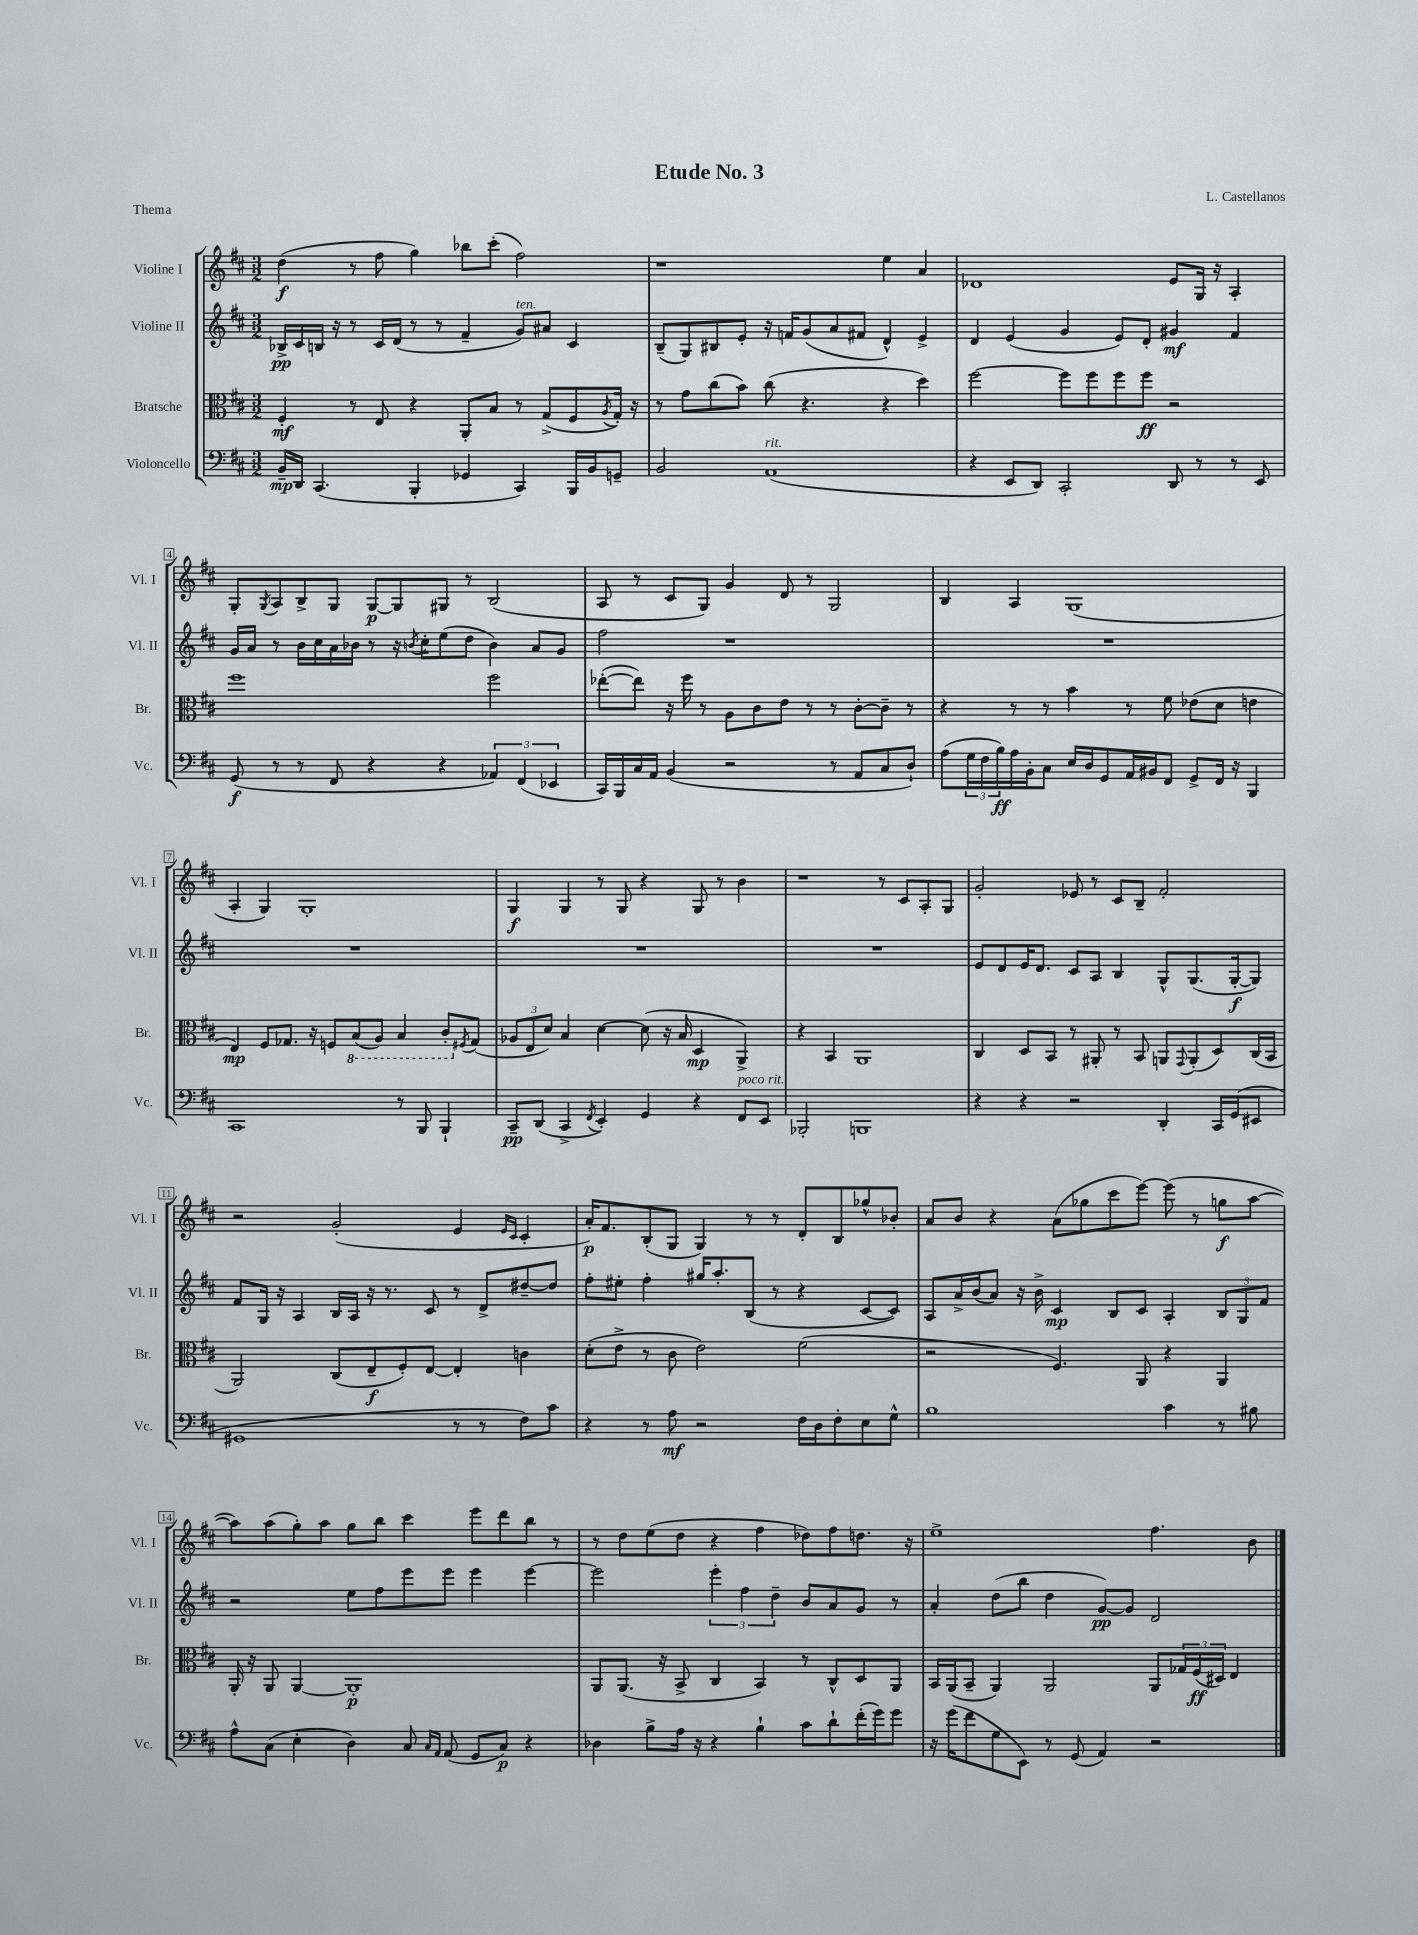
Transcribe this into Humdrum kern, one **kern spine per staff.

**kern	**dynam	**kern	**dynam	**kern	**dynam	**kern	**dynam
*part4	*part4	*part3	*part3	*part2	*part2	*part1	*part1
*staff4	*staff4	*staff3	*staff3	*staff2	*staff2	*staff1	*staff1
*I"Violoncello	*	*I"Bratsche	*	*I"Violine II	*	*I"Violine I	*
*I'Vc.	*	*I'Br.	*	*I'Vl. II	*	*I'Vl. I	*
*clefF4	*	*clefC3	*	*clefG2	*	*clefG2	*
*k[f#c#]	*	*k[f#c#]	*	*k[f#c#]	*	*k[f#c#]	*
*M3/2	*	*M3/2	*	*M3/2	*	*M3/2	*
=1	=1	=1	=1	=1	=1	=1	=1
16BB~/LL	mp	4F#'/	mf	16B-X^/LL	pp	(4dd\	f
16DD/JJ	.	.	.	16c#/	.	.	.
(4.CC#/	.	.	.	16Bn/JJ	.	.	.
.	.	.	.	16r	.	.	.
.	.	8r	.	8r	.	8r	.
.	.	8E/	.	16c#/LL	.	8ff#\	.
.	.	.	.	(16d/JJ	.	.	.
4BBB'/	.	4r	.	8r	.	4gg\)	.
.	.	.	.	8r	.	.	.
4GG-X/	.	8AA'/L	.	4f#~/	.	8bb-X\L	.
.	.	8B/J	.	.	.	(8ccc#'\J	.
!	!	!	!	!LO:TX:a:i:t=ten.	!	!	!
4CC#/)	.	8r	.	8g/L)	.	2ff#\)	.
.	.	(8G^/L	.	8a#X/J	.	.	.
16BBB/LL	.	8F#/	.	4c#/	.	.	.
16BB/J	.	.	.	.	.	.	.
.	.	8qA/	.	.	.	.	.
8GGn~/J	.	16G'/Jk)	.	.	.	.	.
.	.	16r	.	.	.	.	.
=2	=2	=2	=2	=2	=2	=2	=2
2BB/	.	8r	.	(8B~/L	.	1r	.
.	.	8g\L	.	8G/)	.	.	.
.	.	(8cc#\	.	8B#X/	.	.	.
.	.	8b\J)	.	8e'/J	.	.	.
!LO:TX:a:i:t=rit.	!	!	!	!	!	!	!
(1AA	.	(8cc#\	.	16r	.	.	.
.	.	.	.	16fn/KL	.	.	.
.	.	4.r	.	(8g/	.	.	.
.	.	.	.	8a/	.	.	.
.	.	.	.	8f#X/J	.	.	.
.	.	4r	.	4d^^/)	.	4ee\	.
.	.	4dd\)	.	4e^/	.	4a/	.
=3	=3	=3	=3	=3	=3	=3	=3
4r	.	[2ff#\	.	4d/	.	1d-X	.
8EE/L	.	.	.	(4e/	.	.	.
8DD/J)	.	.	.	.	.	.	.
2CC#'/	.	8ff#\L]	.	4g/	.	.	.
.	.	8ff#\	.	.	.	.	.
.	.	8ff#\	.	8e/L)	.	.	.
.	.	8ff#\J	ff	8d'/J	.	.	.
8DD/	.	2r	.	4g#X/	mf	8e/L	.
8r	.	.	.	.	.	16G/Jk	.
.	.	.	.	.	.	16r	.
8r	.	.	.	4f#/	.	4A'/	.
8EE/	.	.	.	.	.	.	.
!!LO:LB:g=z
=4	=4	=4	=4	=4	=4	=4	=4
(8GG/	f	1ff#	.	16g/LL	.	8G'/L	.
.	.	.	.	16a/JJ	.	.	.
.	.	.	.	.	.	8qG/	.
8r	.	.	.	8r	.	8A/	.
8r	.	.	.	16b\LL	.	8B^/	.
.	.	.	.	16cc#\	.	.	.
8FF#/	.	.	.	16a\	.	8G/J	.
.	.	.	.	16b-X\JJ	.	.	.
4r	.	.	.	8r	.	[8G/L	p
.	.	.	.	16r	.	8G/]	.
.	.	.	.	8qbn/	.	.	.
.	.	.	.	16cc#'\KL	.	.	.
4r	.	.	.	(8ee\	.	8G#X/J	.
.	.	.	.	8dd\J	.	8r	.
6AA-X/)	.	2ff#\	.	4b\)	.	(2B/	.
(6FF#/	.	.	.	.	.	.	.
.	.	.	.	8a/L	.	.	.
6EE-X/	.	.	.	.	.	.	.
.	.	.	.	8g/J	.	.	.
=5	=5	=5	=5	=5	=5	=5	=5
16CC#/LL)	.	([8ee-X'\L	.	2ff#\	.	8A/	.
16BBB/	.	.	.	.	.	.	.
16C#/	.	8ee-\J])	.	.	.	8r	.
16AA/JJ	.	.	.	.	.	.	.
(4BB/	.	16r	.	.	.	8c#/L	.
.	.	16ff#\	.	.	.	.	.
.	.	8r	.	.	.	8G/J)	.
2r	.	8A\L	.	1r	.	4g/	.
.	.	8c#\	.	.	.	.	.
.	.	8e\J	.	.	.	8d/	.
.	.	8r	.	.	.	8r	.
8r	.	8r	.	.	.	2G/	.
8AA/L	.	[8c#'\L	.	.	.	.	.
8C#/	.	8c#~\J]	.	.	.	.	.
8D`/J)	.	8r	.	.	.	.	.
=6	=6	=6	=6	=6	=6	=6	=6
(8A\L	.	4r	.	1.r	.	4B/	.
24G\L	.	.	.	.	.	.	.
24F#\	.	.	.	.	.	.	.
24B\)	ff	.	.	.	.	.	.
16A\	.	8r	.	.	.	4A/	.
16BB'\J	.	.	.	.	.	.	.
8C#\J	.	8r	.	.	.	.	.
16E/LL	.	4b\	.	.	.	(1G	.
16D/J	.	.	.	.	.	.	.
8GG/	.	.	.	.	.	.	.
16AA/L	.	8r	.	.	.	.	.
16BB#X/J	.	.	.	.	.	.	.
8FF#/J	.	8f#\	.	.	.	.	.
8GG^/L	.	(8e-X\L	.	.	.	.	.
16FF#/Jk	.	8d\J	.	.	.	.	.
16r	.	.	.	.	.	.	.
4BBB/	.	4en\	.	.	.	.	.
!!LO:LB:g=z
=7	=7	=7	=7	=7	=7	=7	=7
1CC#	.	4E/)	mp	1.r	.	4A'/	.
.	.	8F#/L	.	.	.	4G/)	.
.	.	8.G-X/J	.	.	.	.	.
.	.	.	.	.	.	1G'	.
.	.	16r	.	.	.	.	.
.	.	8Fn/L	.	.	.	.	.
*	*	*8ba	*	*	*	*	*
.	.	(8BB/	.	.	.	.	.
.	.	8AA/J)	.	.	.	.	.
8r	.	4BB/	.	.	.	.	.
8BBB/	.	.	.	.	.	.	.
4BBB`/	.	8C#'/L	.	.	.	.	.
*	*	*X8ba	*	*	*	*	*
.	.	8qF#X/	.	.	.	.	.
.	.	(8G-/J	.	.	.	.	.
=8	=8	=8	=8	=8	=8	=8	=8
8CC#~/L	pp	12A-X/L	.	1.r	.	4G/	f
.	.	12E/	.	.	.	.	.
(8DD/J	.	.	.	.	.	.	.
.	.	12d/J)	.	.	.	.	.
4CC#^/	.	4B/	.	.	.	4G/	.
8qFF#/	.	.	.	.	.	.	.
4EE'/)	.	[4d\	.	.	.	8r	.
.	.	.	.	.	.	8G/	.
4GG/	.	(8d\]	.	.	.	4r	.
.	.	16r	.	.	.	.	.
.	.	16B/	.	.	.	.	.
4r	.	4D/	mp	.	.	8G/	.
.	.	.	.	.	.	8r	.
!LO:TX:a:i:t=poco rit.	!	!	!	!	!	!	!
8FF#/L	.	4AA^/)	.	.	.	4b\	.
8EE/J	.	.	.	.	.	.	.
=9	=9	=9	=9	=9	=9	=9	=9
2BBB-X'/	.	4r	.	1.r	.	1r	.
.	.	4BB/	.	.	.	.	.
1BBBn	.	1AA	.	.	.	.	.
.	.	.	.	.	.	8r	.
.	.	.	.	.	.	8c#/L	.
.	.	.	.	.	.	8A'/	.
.	.	.	.	.	.	8G/J	.
=10	=10	=10	=10	=10	=10	=10	=10
4r	.	4C#/	.	8e/L	.	2g'/	.
.	.	.	.	8d/	.	.	.
4r	.	8D/L	.	16e/K	.	.	.
.	.	.	.	8.d/J	.	.	.
.	.	8BB/J	.	.	.	.	.
2r	.	8r	.	8c#/L	.	8e-X/	.
.	.	8AA#X'/	.	8A/J	.	8r	.
.	.	8r	.	4B/	.	8c#/L	.
.	.	8BB/	.	.	.	8B~/J	.
4DD'/	.	8AAn/L	.	8G^^/L	.	2f#'/	.
.	.	8qqGG/	.	.	.	.	.
.	.	(8AA'/	.	(8.G/	.	.	.
16CC#/LL	.	8D/)	.	.	.	.	.
(16GG/J	.	.	.	[16G'/k	f	.	.
8EE#X/J	.	(16C#/L	.	8G/J])	.	.	.
.	.	16BB/JJ	.	.	.	.	.
!!LO:LB:g=z
=11	=11	=11	=11	=11	=11	=11	=11
1GG#X	.	2AA/)	.	8f#/L	.	2r	.
.	.	.	.	16G/Jk	.	.	.
.	.	.	.	16r	.	.	.
.	.	.	.	4A/	.	.	.
.	.	(8C#/L	.	16B/LL	.	(2g'/	.
.	.	.	.	16A/JJ	.	.	.
.	.	8E~/	f	16r	.	.	.
.	.	.	.	8.r	.	.	.
.	.	8F#'/)	.	.	.	.	.
.	.	[8E/J	.	8c#/	.	.	.
8r	.	4E'/]	.	8r	.	4e/	.
8r	.	.	.	8d^/L	.	.	.
.	.	.	.	.	.	16qqe/LL	.
.	.	.	.	.	.	16qqc#/JJ	.
8F#\L)	.	4cn\	.	[8dd#X~/	.	4c#'/	.
8c#\J	.	.	.	8dd#/J]	.	.	.
=12	=12	=12	=12	=12	=12	=12	=12
4r	.	(8d'\L	.	8ff#'\L	.	16a'/KL)	p
.	.	.	.	.	.	8.f#/	.
.	.	8e^\J	.	8ee#X'\J	.	.	.
8r	.	8r	.	4ff#'\	.	(8B'/	.
8A\	mf	8c#\	.	.	.	8G/J	.
2r	.	2e\)	.	16gg#X/KL	.	4G/)	.
.	.	.	.	8.aa'/	.	.	.
.	.	.	.	(8B/J	.	8r	.
.	.	.	.	8r	.	8r	.
16F#\LL	.	(2f#\	.	4r	.	8d'/L	.
16D\J	.	.	.	.	.	.	.
8F#'\	.	.	.	.	.	8B/	.
8E\	.	.	.	[8c#/L	.	8gg-X^^/	.
8G^^\J	.	.	.	8c#/J])	.	8b-X'/J	.
=13	=13	=13	=13	=13	=13	=13	=13
1B	.	2r	.	8A/L	.	8a/L	.
.	.	.	.	16a^/L	.	8b/J	.
.	.	.	.	(16b/J	.	.	.
.	.	.	.	8a/J)	.	4r	.
.	.	.	.	16r	.	.	.
.	.	.	.	16b^\	.	.	.
.	.	4.F#/)	.	4c#/	mp	(8a\L	.
.	.	.	.	.	.	8gg-X\	.
.	.	.	.	8B/L	.	8ccc#\	.
.	.	8AA/	.	8c#/J	.	[8eee\J)	.
4c#\	.	4r	.	4A'/	.	(8eee\]	.
.	.	.	.	.	.	8r	.
8r	.	4AA/	.	12B/L	.	8ggn\L	f
.	.	.	.	12G/	.	.	.
8B#X\	.	.	.	.	.	[8aa\J	.
.	.	.	.	12f#/J	.	.	.
!!LO:LB:g=z
=14	=14	=14	=14	=14	=14	=14	=14
8A^^\L	.	16AA'/	.	2r	.	8aa\L])	.
.	.	16r	.	.	.	.	.
(8C#\J	.	8AA/	.	.	.	(8aa\	.
4E'\	.	[4AA/	.	.	.	8gg'\)	.
.	.	.	.	.	.	8aa\J	.
4D\)	.	1AA']	p	8ee\L	.	8gg\L	.
.	.	.	.	8ff#\	.	8bb\J	.
8C#/	.	.	.	8eee\	.	4ccc#\	.
16qqC#/LL	.	.	.	.	.	.	.
16qqAA/JJ	.	.	.	.	.	.	.
(8AA/	.	.	.	8eee\J	.	.	.
8GG/L	.	.	.	4eee\	.	8eee\L	.
8C#/J)	p	.	.	.	.	8ddd\	.
4r	.	.	.	[4eee\	.	8bb\J	.
.	.	.	.	.	.	8r	.
=15	=15	=15	=15	=15	=15	=15	=15
4D-X\	.	8AA/L	.	2eee\]	.	8r	.
.	.	(8.AA/J	.	.	.	8dd\L	.
8B^\L	.	.	.	.	.	(8ee\	.
.	.	16r	.	.	.	.	.
16A\Jk	.	8BB^/	.	.	.	8dd\J	.
16r	.	.	.	.	.	.	.
4r	.	4C#/	.	6eee'\	.	4r	.
.	.	.	.	6ff#\	.	.	.
4B`\	.	4BB/)	.	.	.	4ff#\	.
.	.	.	.	6dd~\	.	.	.
8c#\L	.	8r	.	8b/L	.	8dd-X\L)	.
8d`\	.	8C#^^/L	.	8a/	.	8ff#\	.
(16f#'\L	.	8D/	.	8g/J	.	8.ddn\J	.
16g\J)	.	.	.	.	.	.	.
8g\J	.	8AA/J	.	8r	.	.	.
.	.	.	.	.	.	16r	.
=16	=16	=16	=16	=16	=16	=16	=16
16r	.	16BB/LL	.	4a'/	.	1ee^	.
(16g\KL	.	(16AA/J	.	.	.	.	.
8f#\	.	8BB~/J	.	.	.	.	.
8G\	.	4AA/)	.	(8dd\L	.	.	.
8EE\J)	.	.	.	8bb\J	.	.	.
8r	.	2AA/	.	4dd\	.	.	.
(8GG/	.	.	.	.	.	.	.
4AA/)	.	.	.	[8g/L)	pp	.	.
.	.	.	.	8g/J]	.	.	.
2r	.	8AA/L	.	2d/	.	4.ff#\	.
.	.	24G-X/L	.	.	.	.	.
.	.	(24F#/	ff	.	.	.	.
.	.	24D#X/JJ)	.	.	.	.	.
.	.	4E/	.	.	.	.	.
.	.	.	.	.	.	8b\	.
==	==	==	==	==	==	==	==
*-	*-	*-	*-	*-	*-	*-	*-
